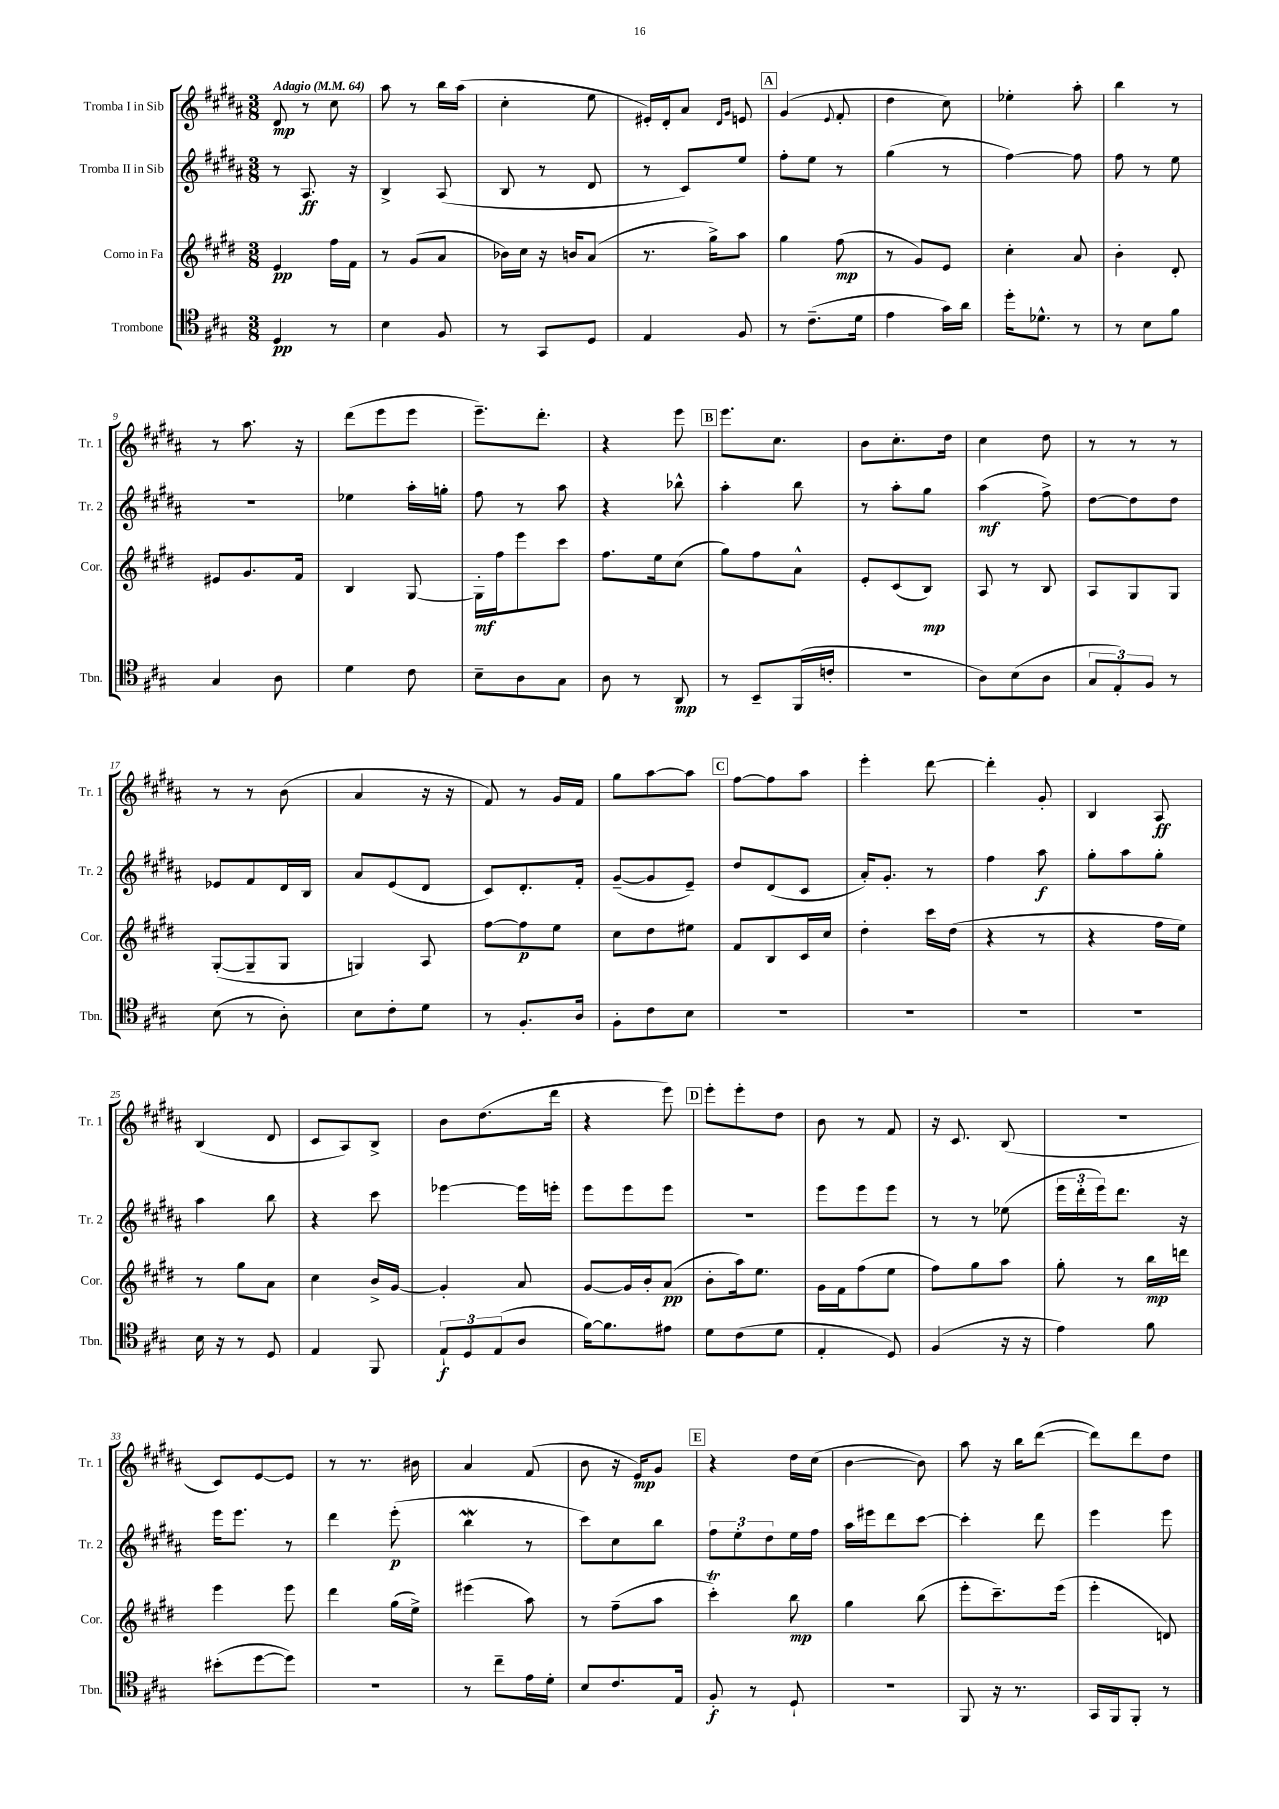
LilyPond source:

<<
\new StaffGroup <<
\new Staff = "s0" \with { instrumentName = "Tromba I in Sib" shortInstrumentName = "Tr. 1" } {
    \clef treble \key b \major \numericTimeSignature \time 3/8 \tempo "Adagio" 4 = 64
    dis'8\mp r8 cis''8 |
    ais''8 r8 b''16 ais''16( |
    cis''4-. e''8 |
    eis'16-.) dis'16-. ais'8 \grace { dis'16 gis'16 } e'8 |
    \mark \markup { \box "A" } gis'4( \appoggiatura { e'8 } fis'8-. |
    dis''4 cis''8) |
    ees''4-. ais''8-. |
    b''4 r8 |
    r8 ais''8. r16 |
    dis'''8( e'''8 e'''8 |
    e'''8.--) dis'''8.-. |
    r4 e'''8 |
    \mark \markup { \box "B" } e'''8. cis''8. |
    b'8 cis''8.-. dis''16 |
    cis''4 dis''8 |
    r8 r8 r8 |
    r8 r8 b'8( |
    ais'4 r16 r16 |
    fis'8) r8 gis'16 fis'16 |
    gis''8 ais''8~ ais''8 |
    \mark \markup { \box "C" } fis''8~ fis''8 ais''8 |
    e'''4-. dis'''8~ |
    dis'''4-. gis'8-. |
    b4 ais8\ff |
    b4( dis'8 |
    cis'8 ais8) b8-> |
    b'8 dis''8.( dis'''16 |
    r4 e'''8) |
    \mark \markup { \box "D" } e'''8-. e'''8-. dis''8 |
    b'8 r8 fis'8 |
    r16 cis'8. b8( |
    r4. |
    cis'8) e'8~ e'8 |
    r8 r8. bis'16 |
    ais'4 fis'8( |
    b'8 r16 e'16\mp) gis'8 |
    \mark \markup { \box "E" } r4 dis''16 cis''16( |
    b'4~ b'8) |
    ais''8 r16 b''16 dis'''8~( |
    dis'''8) dis'''8 dis''8 \bar "|." |
}
\new Staff = "s1" \with { instrumentName = "Tromba II in Sib" shortInstrumentName = "Tr. 2" } {
    \clef treble \key b \major \numericTimeSignature \time 3/8
    r8 ais8.\ff r16 |
    b4-> ais8( |
    b8 r8 dis'8 |
    r8 cis'8) e''8 |
    \mark \markup { \box "A" } fis''8-. e''8 r8 |
    gis''4( r8 |
    fis''4~) fis''8 |
    fis''8 r8 e''8 |
    R4. |
    ees''4 ais''16-. g''16-. |
    fis''8 r8 ais''8 |
    r4 bes''8-^ |
    \mark \markup { \box "B" } ais''4-. b''8 |
    r8 ais''8-. gis''8 |
    ais''4\mf( fis''8->) |
    dis''8~ dis''8 dis''8 |
    ees'8 fis'8 dis'16 b16 |
    ais'8 e'8( dis'8 |
    cis'8) dis'8.-. fis'16-. |
    gis'8~--( gis'8 e'8--) |
    \mark \markup { \box "C" } dis''8 dis'8( cis'8 |
    ais'16-.) gis'8.-. r8 |
    fis''4 ais''8\f |
    gis''8-. ais''8 gis''8-. |
    ais''4 b''8 |
    r4 cis'''8 |
    ees'''4~ ees'''16 e'''16-. |
    e'''8 e'''8 e'''8 |
    \mark \markup { \box "D" } R4. |
    e'''8 e'''8 e'''8 |
    r8 r8 ees''8( |
    \tuplet 3/2 { e'''16 dis'''16-. e'''16) } dis'''8. r16 |
    e'''16 e'''8. r8 |
    dis'''4 e'''8-.\p( |
    b''4\mordent r8 |
    cis'''8) cis''8 b''8 |
    \mark \markup { \box "E" } \tuplet 3/2 { fis''8 e''8-. dis''8 } e''16 fis''16 |
    ais''16 eis'''16 dis'''8 cis'''8~ |
    cis'''4-. dis'''8 |
    e'''4 e'''8 \bar "|." |
}
\new Staff = "s2" \with { instrumentName = "Corno in Fa" shortInstrumentName = "Cor." } {
    \clef treble \key e \major \numericTimeSignature \time 3/8
    e'4\pp fis''16 fis'16 |
    r8 gis'8( a'8 |
    bes'16) cis''16 r16 b'16 a'8( |
    r8. gis''16->) a''8 |
    \mark \markup { \box "A" } gis''4 fis''8\mp( |
    r8 gis'8) e'8 |
    cis''4-. a'8 |
    b'4-. dis'8-. |
    eis'8 gis'8. fis'16 |
    b4 gis8~ |
    gis16-.\mf fis''16 e'''8 cis'''8 |
    fis''8. e''16 cis''8( |
    \mark \markup { \box "B" } gis''8) fis''8 a'8-^ |
    e'8-. cis'8( b8\mp) |
    a8 r8 b8 |
    a8 gis8 gis8 |
    gis8~-.( gis8-- gis8 |
    g4) a8 |
    fis''8~ fis''8\p e''8 |
    cis''8 dis''8 eis''8 |
    \mark \markup { \box "C" } fis'8 b8 cis'16 cis''16 |
    dis''4-. cis'''16 dis''16( |
    r4 r8 |
    r4 fis''16 e''16) |
    r8 gis''8 a'8 |
    cis''4 b'16-> gis'16~ |
    gis'4-. a'8 |
    gis'8~ gis'16 b'16-. a'8\pp( |
    \mark \markup { \box "D" } b'8-. a''16) e''8. |
    gis'16 fis'16 fis''8( e''8 |
    fis''8) gis''8 a''8 |
    gis''8-. r8 b''16\mp d'''16 |
    e'''4 e'''8 |
    dis'''4 gis''16( e''16->) |
    eis'''4( a''8) |
    r8 fis''8--( a''8 |
    \mark \markup { \box "E" } cis'''4-.\trill) b''8\mp |
    gis''4 b''8( |
    e'''8-. cis'''8.--) e'''16( |
    e'''4-. d'8) \bar "|." |
}
\new Staff = "s3" \with { instrumentName = "Trombone" shortInstrumentName = "Tbn." } {
    \clef tenor \key a \major \numericTimeSignature \time 3/8
    d4\pp r8 |
    b4 fis8 |
    r8 gis,8 d8 |
    e4 fis8 |
    \mark \markup { \box "A" } r8 cis'8.--( d'16 |
    e'4 gis'16) a'16 |
    d''16-. des'8.-^ r8 |
    r8 b8 fis'8 |
    gis4 a8 |
    d'4 cis'8 |
    b8-- a8 gis8 |
    a8 r8 a,8\mp |
    \mark \markup { \box "B" } r8 b,8-- fis,16( c'16-. |
    R4. |
    a8) b8( a8 |
    \tuplet 3/2 { gis8 e8-.) fis8 } r8 |
    b8( r8 a8-.) |
    b8 cis'8-. d'8 |
    r8 fis8.-. a16 |
    fis8-. cis'8 b8 |
    \mark \markup { \box "C" } R4. |
    R4. |
    R4. |
    R4. |
    b16 r16 r8 d8 |
    e4 fis,8 |
    \tuplet 3/2 { e8-!\f d8 e8( } a8 |
    fis'16~) fis'8. eis'8 |
    \mark \markup { \box "D" } d'8 cis'8( d'8 |
    e4-. d8) |
    fis4( r16 r16 |
    e'4) fis'8 |
    bis'8-.( d''8~ d''8) |
    R4. |
    r8 cis''8-- e'16 d'16-. |
    b8 cis'8. e16 |
    \mark \markup { \box "E" } fis8-.\f r8 d8-! |
    R4. |
    fis,8 r16 r8. |
    gis,16 fis,16 fis,8-. r8 \bar "|." |
}
>>
>>
